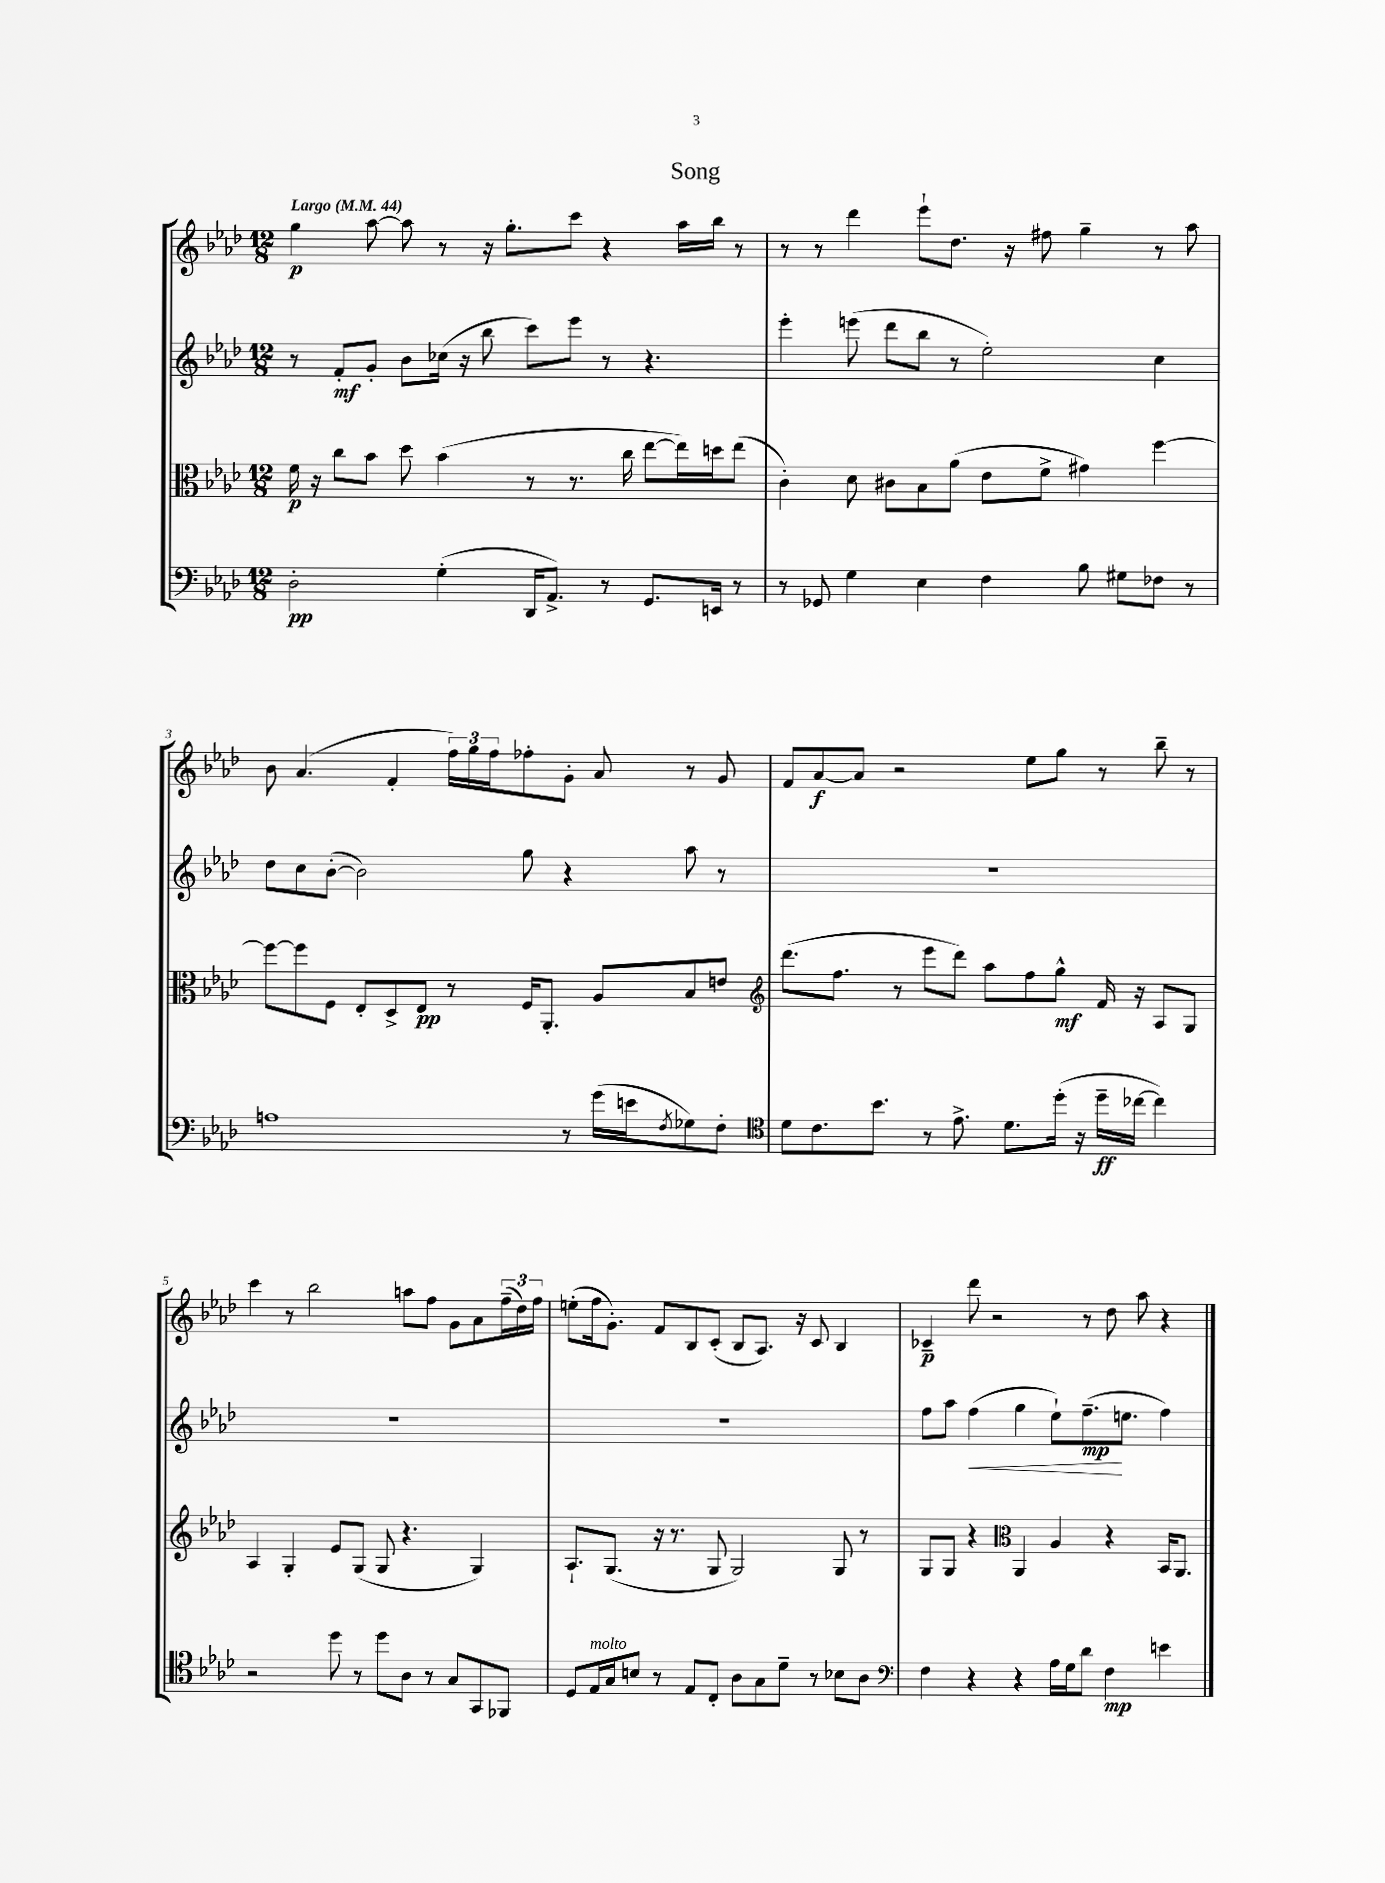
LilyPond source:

\header { title = "Song" }
<<
\new StaffGroup <<
\new Staff = "s0" {
    \clef treble \key aes \major \numericTimeSignature \time 12/8 \tempo "Largo" 4 = 44
    g''4\p aes''8~ aes''8 r8 r16 g''8.-. c'''8 r4 aes''16 bes''16 r8 |
    r8 r8 des'''4 ees'''8-! des''8. r16 fis''8 g''4-- r8 aes''8 |
    bes'8 aes'4.( f'4-. \tuplet 3/2 { f''16) g''16 f''16 } fes''8-. g'8-. aes'8 r8 g'8 |
    f'8 aes'8~\f aes'8 r2 ees''8 g''8 r8 bes''8-- r8 |
    c'''4 r8 bes''2 a''8 f''8 g'8 aes'8 \tuplet 3/2 { f''16--( des''16) f''16 } |
    e''8-.( f''16 g'8.-.) f'8 bes8 c'8-.( bes8 aes8.) r16 c'8 bes4 |
    ces'4--\p des'''8 r2 r8 des''8 aes''8 r4 \bar "|." |
}
\new Staff = "s1" {
    \clef treble \key aes \major \numericTimeSignature \time 12/8
    r8 f'8-.\mf g'8-. bes'8 ces''16( r16 bes''8 c'''8) ees'''8 r8 r4. |
    ees'''4-. e'''8( des'''8 bes''8 r8 ees''2-.) c''4 |
    des''8 c''8 bes'8~-.( bes'2) g''8 r4 aes''8 r8 |
    R1. |
    R1. |
    R1. |
    f''8 aes''8 f''4\<( g''4 ees''8-!) f''8.--\mp\!( e''8. f''4) \bar "|." |
}
\new Staff = "s2" {
    \clef alto \key aes \major \numericTimeSignature \time 12/8
    f'16\p r16 c''8 bes'8 des''8 bes'4( r8 r8. c''16 ees''8~ ees''16) d''16 ees''8( |
    c'4-.) des'8 cis'8 bes8 aes'8( ees'8 f'8-> gis'4) f''4~ |
    f''8~ f''8 f8 ees8-. des8-> ees8\pp r8 f16 aes,8.-. aes8 bes8 e'8 |
    \clef treble des'''8.( f''8. r8 ees'''8 des'''8) aes''8 f''8 g''8-^\mf f'16 r16 aes8 g8 |
    aes4 g4-. ees'8 g8( g8 r4. g4) |
    aes8.-! g8.( r16 r8. g8 g2) g8 r8 |
    g8 g8 r4 \clef alto aes,4 aes4 r4 bes,16 aes,8. \bar "|." |
}
\new Staff = "s3" {
    \clef bass \key aes \major \numericTimeSignature \time 12/8
    des2-.\pp g4-.( des,16 aes,8.->) r8 g,8. e,16 r8 |
    r8 ges,8 g4 ees4 f4 bes8 gis8 fes8 r8 |
    a1 r8 g'16( e'16 \acciaccatura { f8 } ges8) f8-. |
    \clef tenor des'8 c'8. bes'8. r8 ees'8.-> des'8. des''16-.( r16 des''16--\ff ces''16~ ces''4) |
    r2 des''8 r8 des''8 aes8 r8 g8 g,8 fes,8 |
    des8 ees16^\markup { \italic "molto" } g16 b8 r8 ees8 c8-. aes8 g8 des'8-- r8 bes8 aes8 |
    \clef bass f4 r4 r4 aes16 g16 des'8 f4\mp e'4 \bar "|." |
}
>>
>>
